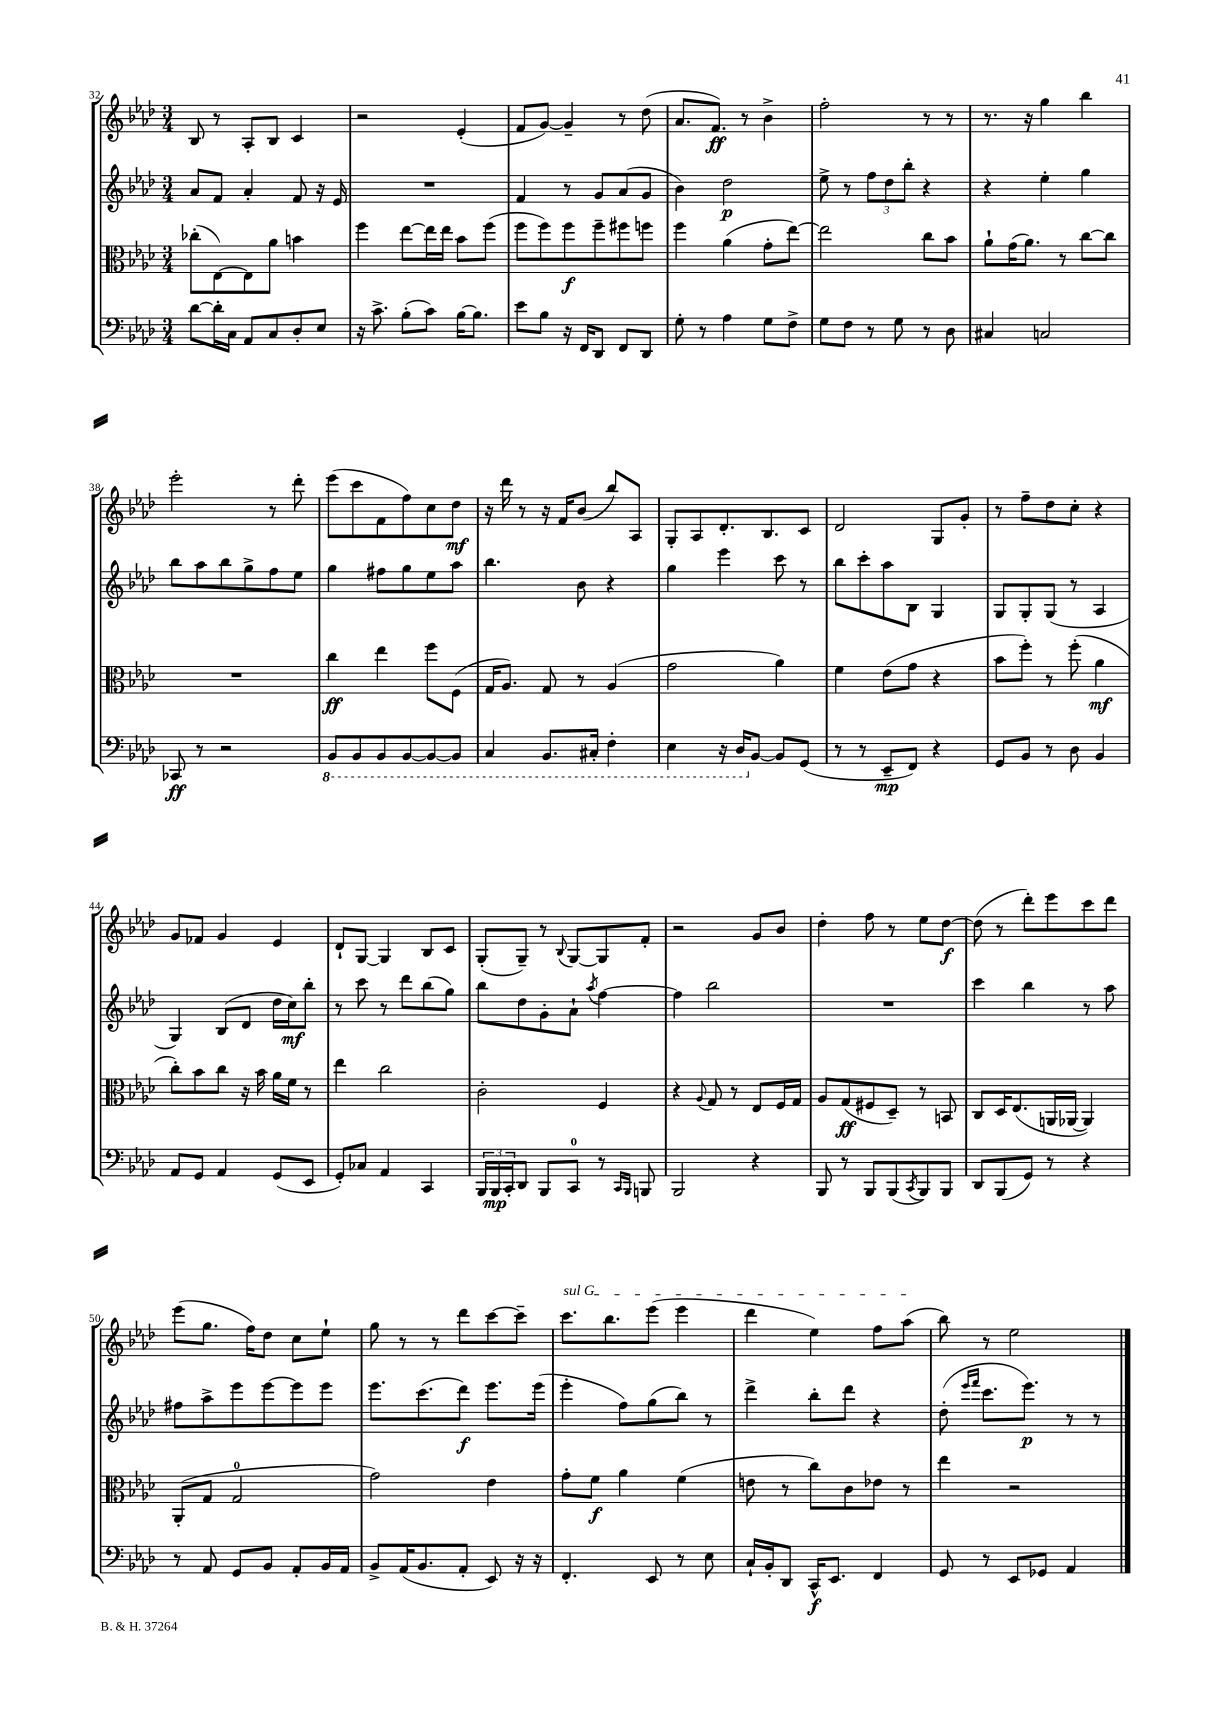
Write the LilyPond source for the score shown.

<<
\new StaffGroup <<
\new Staff = "s0" {
    \clef treble \key aes \major \numericTimeSignature \time 3/4
    bes8 r8 aes8-. bes8 c'4 |
    r2 ees'4-.( |
    f'8 g'8~) g'4-- r8 des''8( |
    aes'8. f'8.\ff) r8 bes'4-> |
    f''2-. r8 r8 |
    r8. r16 g''4 bes''4 |
    ees'''2-. r8 des'''8-. |
    ees'''8( c'''8 f'8 f''8) c''8 des''8\mf |
    r16 des'''16 r8 r16 f'16 bes'8( bes''8) aes8 |
    g8-. aes8 des'8.-. bes8. c'8 |
    des'2 g8 g'8-. |
    r8 f''8-- des''8 c''8-. r4 |
    g'8 fes'8 g'4 ees'4 |
    des'8-! g8~ g4 bes8 c'8 |
    g8-.( g8--) r8 \appoggiatura { bes8 } g8~ g8 f'8-. |
    r2 g'8 bes'8 |
    des''4-. f''8 r8 ees''8 des''8~\f |
    des''8( r8 des'''8-.) ees'''8 c'''8 des'''8 |
    ees'''8( g''8. f''16) des''8 c''8 ees''8-! |
    g''8 r8 r8 des'''8 c'''8~ c'''8-- |
    \once \override TextSpanner.bound-details.left.text = \markup { \italic "sul G" } c'''8.\startTextSpan bes''8. ees'''8( ees'''4 |
    des'''4 ees''4) f''8 aes''8\stopTextSpan( |
    bes''8) r8 ees''2 \bar "|." |
}
\new Staff = "s1" {
    \clef treble \key aes \major \numericTimeSignature \time 3/4
    aes'8 f'8 aes'4-. f'8 r16 ees'16 |
    R2. |
    f'4 r8 g'8 aes'8( g'8 |
    bes'4) des''2\p |
    ees''8-> r8 \tuplet 3/2 { f''8 des''8 bes''8-. } r4 |
    r4 ees''4-. g''4 |
    bes''8 aes''8 bes''8 g''8-> f''8 ees''8 |
    g''4 fis''8 g''8 ees''8 aes''8 |
    bes''4. bes'8 r4 |
    g''4 ees'''4 c'''8 r8 |
    bes''8 c'''8-. aes''8 bes8 g4 |
    g8 g8-. g8( r8 aes4 |
    g4) bes8( des'8 des''16 c''16\mf) bes''8-. |
    r8 c'''8 r8 des'''8 bes''8( g''8) |
    bes''8 des''8 g'8-. aes'8-! \acciaccatura { aes''8 } f''4~ |
    f''4 bes''2 |
    R2. |
    c'''4 bes''4 r8 aes''8 |
    fis''8 aes''8-> ees'''8 ees'''8~ ees'''8 ees'''8 |
    ees'''8. c'''8.( des'''8\f) ees'''8. ees'''16( |
    ees'''4-. f''8) g''8( bes''8) r8 |
    des'''4-> bes''8-. des'''8 r4 |
    des''8-.( \grace { ees'''16 f'''16 } c'''8. ees'''8.\p) r8 r8 \bar "|." |
}
\new Staff = "s2" {
    \clef alto \key aes \major \numericTimeSignature \time 3/4
    ces''8-.( ees8~) ees8 aes'8 b'4 |
    f''4 ees''8~ ees''16 ees''16 bes'8 f''8( |
    f''8 f''8) f''8\f f''8-- fis''8 f''8 |
    f''4 aes'4( g'8-. ees''8~) |
    ees''2 c''8 bes'8 |
    aes'8-! g'16( aes'8.) r8 c''8~ c''8 |
    R2. |
    c''4\ff ees''4 f''8 f8( |
    g16 aes8.) g8 r8 aes4( |
    g'2 aes'4) |
    f'4 ees'8( g'8 r4 |
    bes'8 f''8-.) r8 f''8-.( aes'4\mf |
    c''8-.) bes'8 c''8 r16 bes'16 aes'16 f'16 r8 |
    ees''4 c''2 |
    c'2-. f4 |
    r4 \appoggiatura { aes8 } g8 r8 ees8 f16 g16 |
    aes8 g8\ff( fis8 des8--) r8 b,8 |
    c8 des16 ees8.( a,16 aes,16~ aes,4) |
    aes,8-.( g8 g2-0 |
    g'2) ees'4 |
    g'8-. f'8\f aes'4 f'4( |
    e'8 r8 c''8) c'8 ees'8 r8 |
    ees''4 r2 \bar "|." |
}
\new Staff = "s3" {
    \clef bass \key aes \major \numericTimeSignature \time 3/4
    des'8~ des'16-. c16 aes,8 c8 des8-. ees8 |
    r16 c'8.-> bes8-.( c'8) bes16~ bes8. |
    ees'8 bes8 r16 f,16 des,8 f,8 des,8 |
    g8-. r8 aes4 g8 f8-> |
    g8 f8 r8 g8 r8 des8 |
    cis4 c2 |
    ces,8\ff r8 r2 |
    \ottava #-1 bes,,8 bes,,8 bes,,8 bes,,8~ bes,,8~ bes,,8 |
    c,4 bes,,8. cis,16-. f,4-. |
    ees,4 r16 des,16 \ottava #0 bes,8~ bes,8 g,8( |
    r8 r8 ees,8--\mp f,8) r4 |
    g,8 bes,8 r8 des8 bes,4 |
    aes,8 g,8 aes,4 g,8( ees,8 |
    g,8-.) ces8 aes,4 c,4 |
    \tuplet 3/2 { bes,,16 bes,,16\mp c,16-. } des,8 bes,,8 c,8-0 r8 \grace { c,16 bes,,16 } b,,8 |
    bes,,2 r4 |
    bes,,8 r8 bes,,8 bes,,8( \acciaccatura { c,8 } bes,,8) bes,,8 |
    des,8 bes,,8( g,8) r8 r4 |
    r8 aes,8 g,8 bes,8 aes,8-. bes,16 aes,16 |
    bes,8-> aes,16( bes,8. aes,8-. ees,8) r16 r16 |
    f,4.-. ees,8 r8 ees8 |
    c16-! bes,16-. des,8 c,16-^\f ees,8. f,4 |
    g,8 r8 ees,8 ges,8 aes,4 \bar "|." |
}
>>
>>
\layout { \context { \Score currentBarNumber = #32 } }
